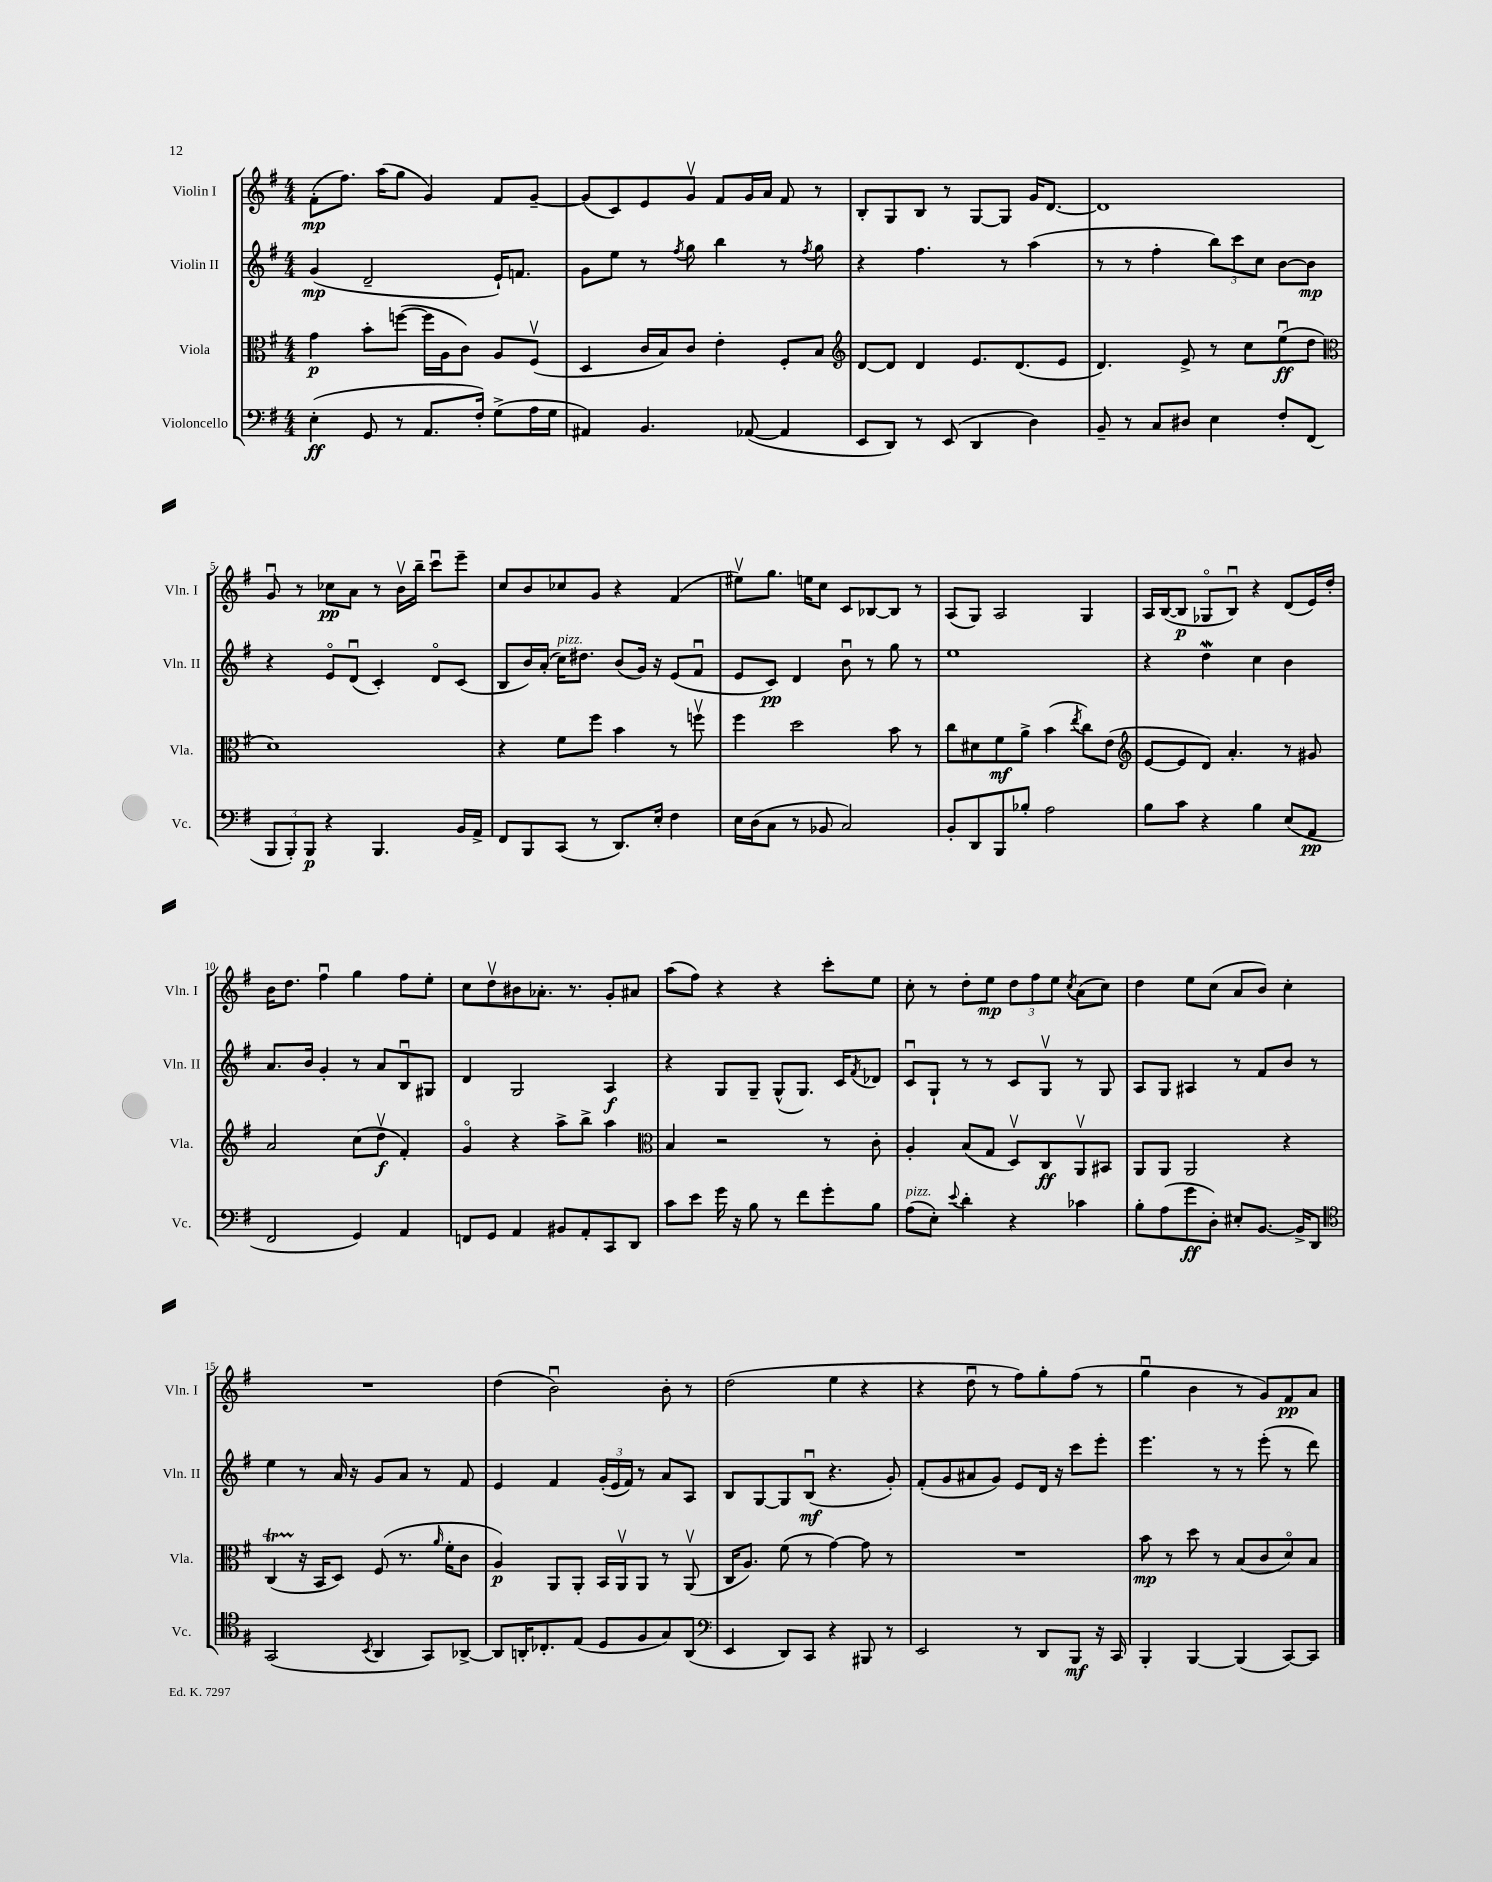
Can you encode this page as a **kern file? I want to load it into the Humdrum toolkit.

**kern	**dynam	**kern	**dynam	**kern	**dynam	**kern	**dynam
*part4	*part4	*part3	*part3	*part2	*part2	*part1	*part1
*staff4	*staff4	*staff3	*staff3	*staff2	*staff2	*staff1	*staff1
*I"Violoncello	*	*I"Viola	*	*I"Violin II	*	*I"Violin I	*
*I'Vc.	*	*I'Vla.	*	*I'Vln. II	*	*I'Vln. I	*
*clefF4	*	*clefC3	*	*clefG2	*	*clefG2	*
*k[f#]	*	*k[f#]	*	*k[f#]	*	*k[f#]	*
*M4/4	*	*M4/4	*	*M4/4	*	*M4/4	*
=1	=1	=1	=1	=1	=1	=1	=1
(4E'\	ff	4g\	p	(4g/	mp	(8f#'\L	mp
.	.	.	.	.	.	8.ff#\J)	.
8GG/	.	8b'\L	.	2d~/	.	.	.
.	.	.	.	.	.	(16aa\KL	.
8r	.	([8ffn\J	.	.	.	8gg\J	.
8.AA/L	.	16ff\LL]	.	.	.	4g/)	.
.	.	16A\J	.	.	.	.	.
.	.	8c\J)	.	.	.	.	.
16F#'/Jk)	.	.	.	.	.	.	.
(8G^\L	.	8A/L	.	16e`/KL)	.	8f#/L	.
.	.	.	.	8.fn/J	.	.	.
16A\L	.	(8F#v/J	.	.	.	[8g~/J	.
16G\JJ	.	.	.	.	.	.	.
=2	=2	=2	=2	=2	=2	=2	=2
4AA#X/)	.	4D/	.	8g\L	.	(8g/L]	.
.	.	.	.	8ee\J	.	8c/)	.
4.BB/	.	16c/LL	.	8r	.	8e/	.
.	.	16B/J)	.	.	.	.	.
.	.	.	.	8qff#/	.	.	.
.	.	8c/J	.	8gg\	.	8gv/J	.
.	.	4e'\	.	4bb\	.	8f#/L	.
([8AA-X/	.	.	.	.	.	16g/L	.
.	.	.	.	.	.	16a/JJ	.
4AA-/]	.	8F#'/L	.	8r	.	8f#/	.
.	.	.	.	8qff#/	.	.	.
.	.	8B/J	.	8gg\	.	8r	.
=3	=3	=3	=3	=3	=3	=3	=3
*	*	*clefG2	*	*	*	*	*
8EE/L	.	[8d/L	.	4r	.	8B'/L	.
8DD/J)	.	8d/J]	.	.	.	8G/	.
8r	.	4d/	.	4.ff#\	.	8B/J	.
(8EE/	.	.	.	.	.	8r	.
4DD/	.	8.e/L	.	.	.	[8G/L	.
.	.	.	.	8r	.	8G/J]	.
.	.	(8.d/	.	.	.	.	.
4D\)	.	.	.	(4aa\	.	16g/KL	.
.	.	.	.	.	.	[8.d/J	.
.	.	8e/J	.	.	.	.	.
=4	=4	=4	=4	=4	=4	=4	=4
8BB~/	.	4.d/)	.	8r	.	1d]	.
8r	.	.	.	8r	.	.	.
8C/L	.	.	.	4ff#'\	.	.	.
8D#X/J	.	8e^/	.	.	.	.	.
4E\	.	8r	.	12bb\L)	.	.	.
.	.	.	.	12ccc\	.	.	.
.	.	8cc\L	.	.	.	.	.
.	.	.	.	12cc\J	.	.	.
8F#'/L	.	(8eeu\	ff	[8b\L	.	.	.
(8FF#/J	.	8dd\J	.	8b\J]	mp	.	.
!!LO:LB:g=z
=5	=5	=5	=5	=5	=5	=5	=5
*	*	*clefC3	*	*	*	*	*
12BBB/L	.	1d)	.	4r	.	8gu/	.
12BBB'/)	.	.	.	.	.	.	.
.	.	.	.	.	.	8r	.
12BBB/J	p	.	.	.	.	.	.
4r	.	.	.	8e/L	.	8cc-X\L	pp
.	.	.	.	(8du/J	.	8a\J	.
4.BBB/	.	.	.	4c'/)	.	8r	.
.	.	.	.	.	.	16bv\LL	.
.	.	.	.	.	.	16bb~\JJ	.
.	.	.	.	8d/L	.	8cccu\L	.
16BB/LL	.	.	.	(8c/J	.	8eee~\J	.
16AA^/JJ	.	.	.	.	.	.	.
=6	=6	=6	=6	=6	=6	=6	=6
8FF#/L	.	4r	.	8B/L	.	8cc/L	.
8BBB/	.	.	.	16b/L)	.	8b/	.
.	.	.	.	(16a'/JJ	.	.	.
!	!	!	!	!LO:TX:a:i:t=pizz.	!	!	!
(8CC/J	.	8f#\L	.	16cc\KL)	.	8cc-X/	.
.	.	.	.	8.dd#X\J	.	.	.
8r	.	8ff#\J	.	.	.	8g/J	.
8.DD/L)	.	4b\	.	(8b/L	.	4r	.
.	.	.	.	16g/Jk)	.	.	.
16E'/Jk	.	.	.	16r	.	.	.
4F#\	.	8r	.	(8e/L	.	(4f#/	.
.	.	8ffnv\	.	8f#u/J	.	.	.
=7	=7	=7	=7	=7	=7	=7	=7
16E\LL	.	4ff#\	.	8e/L	.	8ee#Xv\L)	.
(16D\J	.	.	.	.	.	.	.
8C\J	.	.	.	8c/J)	pp	8.gg\J	.
8r	.	2dd\	.	4d/	.	.	.
.	.	.	.	.	.	16een\KL	.
8BB-X/	.	.	.	.	.	8cc\J	.
2C/)	.	.	.	8bu\	.	8c/L	.
.	.	.	.	8r	.	[8B-X/	.
.	.	8b\	.	8gg\	.	8B-/J]	.
.	.	8r	.	8r	.	8r	.
=8	=8	=8	=8	=8	=8	=8	=8
8BB'/L	.	8cc\L	.	1ee	.	(8A/L	.
8DD/	.	8d#X\	.	.	.	8G/J)	.
8BBB/	.	8f#\	mf	.	.	2A/	.
8B-X'/J	.	8a^\J	.	.	.	.	.
2A\	.	(4b\	.	.	.	.	.
.	.	8qee/	.	.	.	.	.
.	.	8cc\L)	.	.	.	4G/	.
.	.	(8e\J	.	.	.	.	.
=9	=9	=9	=9	=9	=9	=9	=9
*	*	*clefG2	*	*	*	*	*
8B\L	.	[8e/L	.	4r	.	16A/LL	.
.	.	.	.	.	.	([16B/J	.
8c\J	.	8e/]	.	.	.	8B/J]	p
4r	.	8d/J)	.	4ddW\	.	8G-X/L	.
.	.	4.a'/	.	.	.	8Bu/J)	.
4B\	.	.	.	4cc\	.	4r	.
(8E/L	.	8r	.	4b\	.	(8d/L	.
8AA/J	pp	8g#X/	.	.	.	16e/L)	.
.	.	.	.	.	.	16dd'/JJ	.
!!LO:LB:g=z
=10	=10	=10	=10	=10	=10	=10	=10
2FF#/	.	2a/	.	8.a/L	.	16b\KL	.
.	.	.	.	.	.	8.dd\J	.
.	.	.	.	16b/Jk	.	.	.
.	.	.	.	4g'/	.	4ff#u\	.
4GG/)	.	(8cc\L	.	8r	.	4gg\	.
.	.	8ddv\J	f	8a/L	.	.	.
4AA/	.	4f#'/)	.	8Bu/	.	8ff#\L	.
.	.	.	.	8G#X/J	.	8ee'\J	.
=11	=11	=11	=11	=11	=11	=11	=11
8FFn/L	.	4g/	.	4d/	.	8cc\L	.
8GG/J	.	.	.	.	.	8ddv\	.
4AA/	.	4r	.	2G/	.	8b#X\	.
.	.	.	.	.	.	8.a-X'\J	.
8BB#X/L	.	8aa^\L	.	.	.	.	.
.	.	.	.	.	.	8.r	.
8AA'/	.	8bb^\J	.	.	.	.	.
8CC/	.	4aa\	.	4A/	f	8g'/L	.
8DD/J	.	.	.	.	.	8a#X/J	.
=12	=12	=12	=12	=12	=12	=12	=12
*	*	*clefC3	*	*	*	*	*
8c\L	.	4B/	.	4r	.	(8aa\L	.
8e\J	.	.	.	.	.	8ff#\J)	.
16g\	.	2r	.	8G/L	.	4r	.
16r	.	.	.	.	.	.	.
8B\	.	.	.	8G~/J	.	.	.
8r	.	.	.	(8G^^/L	.	4r	.
8f#\L	.	.	.	8.G/J)	.	.	.
8g'\	.	8r	.	.	.	8ccc'\L	.
.	.	.	.	16c/KL	.	.	.
.	.	.	.	8qf#/	.	.	.
8B\J	.	8c'\	.	8d-X/J	.	8ee\J	.
=13	=13	=13	=13	=13	=13	=13	=13
!LO:TX:a:i:t=pizz.	!	!	!	!	!	!	!
(8A\L	.	4A'/	.	8cu/L	.	8cc'\	.
8E'\J)	.	.	.	8G`/J	.	8r	.
8qqe/	.	.	.	.	.	.	.
4d'\	.	(8B/L	.	8r	.	8dd'\L	.
.	.	8G/J	.	8r	.	8ee\J	mp
4r	.	8Dv/L)	.	8c/L	.	12dd\L	.
.	.	.	.	.	.	12ff#\	.
.	.	8C/	ff	8Gv/J	.	.	.
.	.	.	.	.	.	12ee\J	.
.	.	.	.	.	.	8qcc/	.
4c-X\	.	8AAv/	.	8r	.	(8a\L	.
.	.	8BB#X/J	.	8G/	.	8cc\J)	.
=14	=14	=14	=14	=14	=14	=14	=14
8B'\L	.	8AA/L	.	8A/L	.	4dd\	.
(8A\	.	8AA/J	.	8G/J	.	.	.
8g\	ff	2AA/	.	4A#X/	.	8ee\L	.
8D'\J)	.	.	.	.	.	(8cc\J	.
8E#X'/L	.	.	.	8r	.	8a/L	.
[8.BB/J	.	.	.	8f#/L	.	8b/J)	.
.	.	4r	.	8b/J	.	4cc'\	.
16BB^/KL]	.	.	.	.	.	.	.
8DD/J	.	.	.	8r	.	.	.
!!LO:LB:g=z
=15	=15	=15	=15	=15	=15	=15	=15
*clefC4	*	*	*	*	*	*	*
(2GG/	.	(4CT/	.	4ee\	.	1r	.
.	.	16r	.	8r	.	.	.
.	.	16BB/KL	.	.	.	.	.
.	.	8D/J)	.	16a/	.	.	.
.	.	.	.	16r	.	.	.
8qBB/	.	.	.	.	.	.	.
4AA/	.	(8F#/	.	8g/L	.	.	.
.	.	8.r	.	8a/J	.	.	.
8GG/L)	.	.	.	8r	.	.	.
.	.	16qqa/	.	.	.	.	.
.	.	16f#'\KL	.	.	.	.	.
[8AA-X^/J	.	8c\J	.	8f#/	.	.	.
=16	=16	=16	=16	=16	=16	=16	=16
8AA-/L]	.	4A/)	p	4e/	.	(4dd\	.
16AAn'/K	.	.	.	.	.	.	.
8.C-X'/	.	.	.	.	.	.	.
.	.	8AA/L	.	4f#/	.	2bu\)	.
(8E/J	.	8AA'/J	.	.	.	.	.
8D/L	.	16BB/LL	.	(24g'/LL	.	.	.
.	.	.	.	24e/	.	.	.
.	.	16AAv/J	.	.	.	.	.
.	.	.	.	24f#/JJ)	.	.	.
8F#/	.	8AA/J	.	8r	.	.	.
8G/)	.	8r	.	8a/L	.	8b'\	.
(8AA/J	.	(8AAv/	.	8A/J	.	8r	.
=17	=17	=17	=17	=17	=17	=17	=17
*clefF4	*	*	*	*	*	*	*
4EE/	.	16C/KL	.	8B/L	.	(2dd\	.
.	.	8.A/J)	.	.	.	.	.
.	.	.	.	[8G/	.	.	.
8DD/L)	.	(8f#\	.	8G/]	.	.	.
8CC/J	.	8r	.	(8Bu/J	mf	.	.
4r	.	[4g\)	.	4.r	.	4ee\	.
8BBB#X/	.	8g\]	.	.	.	4r	.
8r	.	8r	.	8g'/)	.	.	.
=18	=18	=18	=18	=18	=18	=18	=18
2EE/	.	1r	.	(8f#'/L	.	4r	.
.	.	.	.	8g/	.	.	.
.	.	.	.	8a#X/	.	8ddu\	.
.	.	.	.	8g/J)	.	8r	.
8r	.	.	.	8e/L	.	8ff#\L)	.
8DD/L	.	.	.	16d/Jk	.	8gg'\	.
.	.	.	.	16r	.	.	.
8BBB/J	mf	.	.	8ccc\L	.	(8ff#\J	.
16r	.	.	.	8eee'\J	.	8r	.
16CC/	.	.	.	.	.	.	.
=19	=19	=19	=19	=19	=19	=19	=19
4BBB'/	.	8b\	mp	4.eee\	.	4ggu\	.
.	.	8r	.	.	.	.	.
[4BBB/	.	8dd\	.	.	.	4b\	.
.	.	8r	.	8r	.	.	.
(4BBB/]	.	(8B/L	.	8r	.	8r	.
.	.	8c/	.	(8eee'\	.	8g/L)	.
[8CC/L)	.	8d/)	.	8r	.	8f#/	pp
8CC/J]	.	8B/J	.	8ddd\)	.	8a/J	.
==	==	==	==	==	==	==	==
*-	*-	*-	*-	*-	*-	*-	*-
